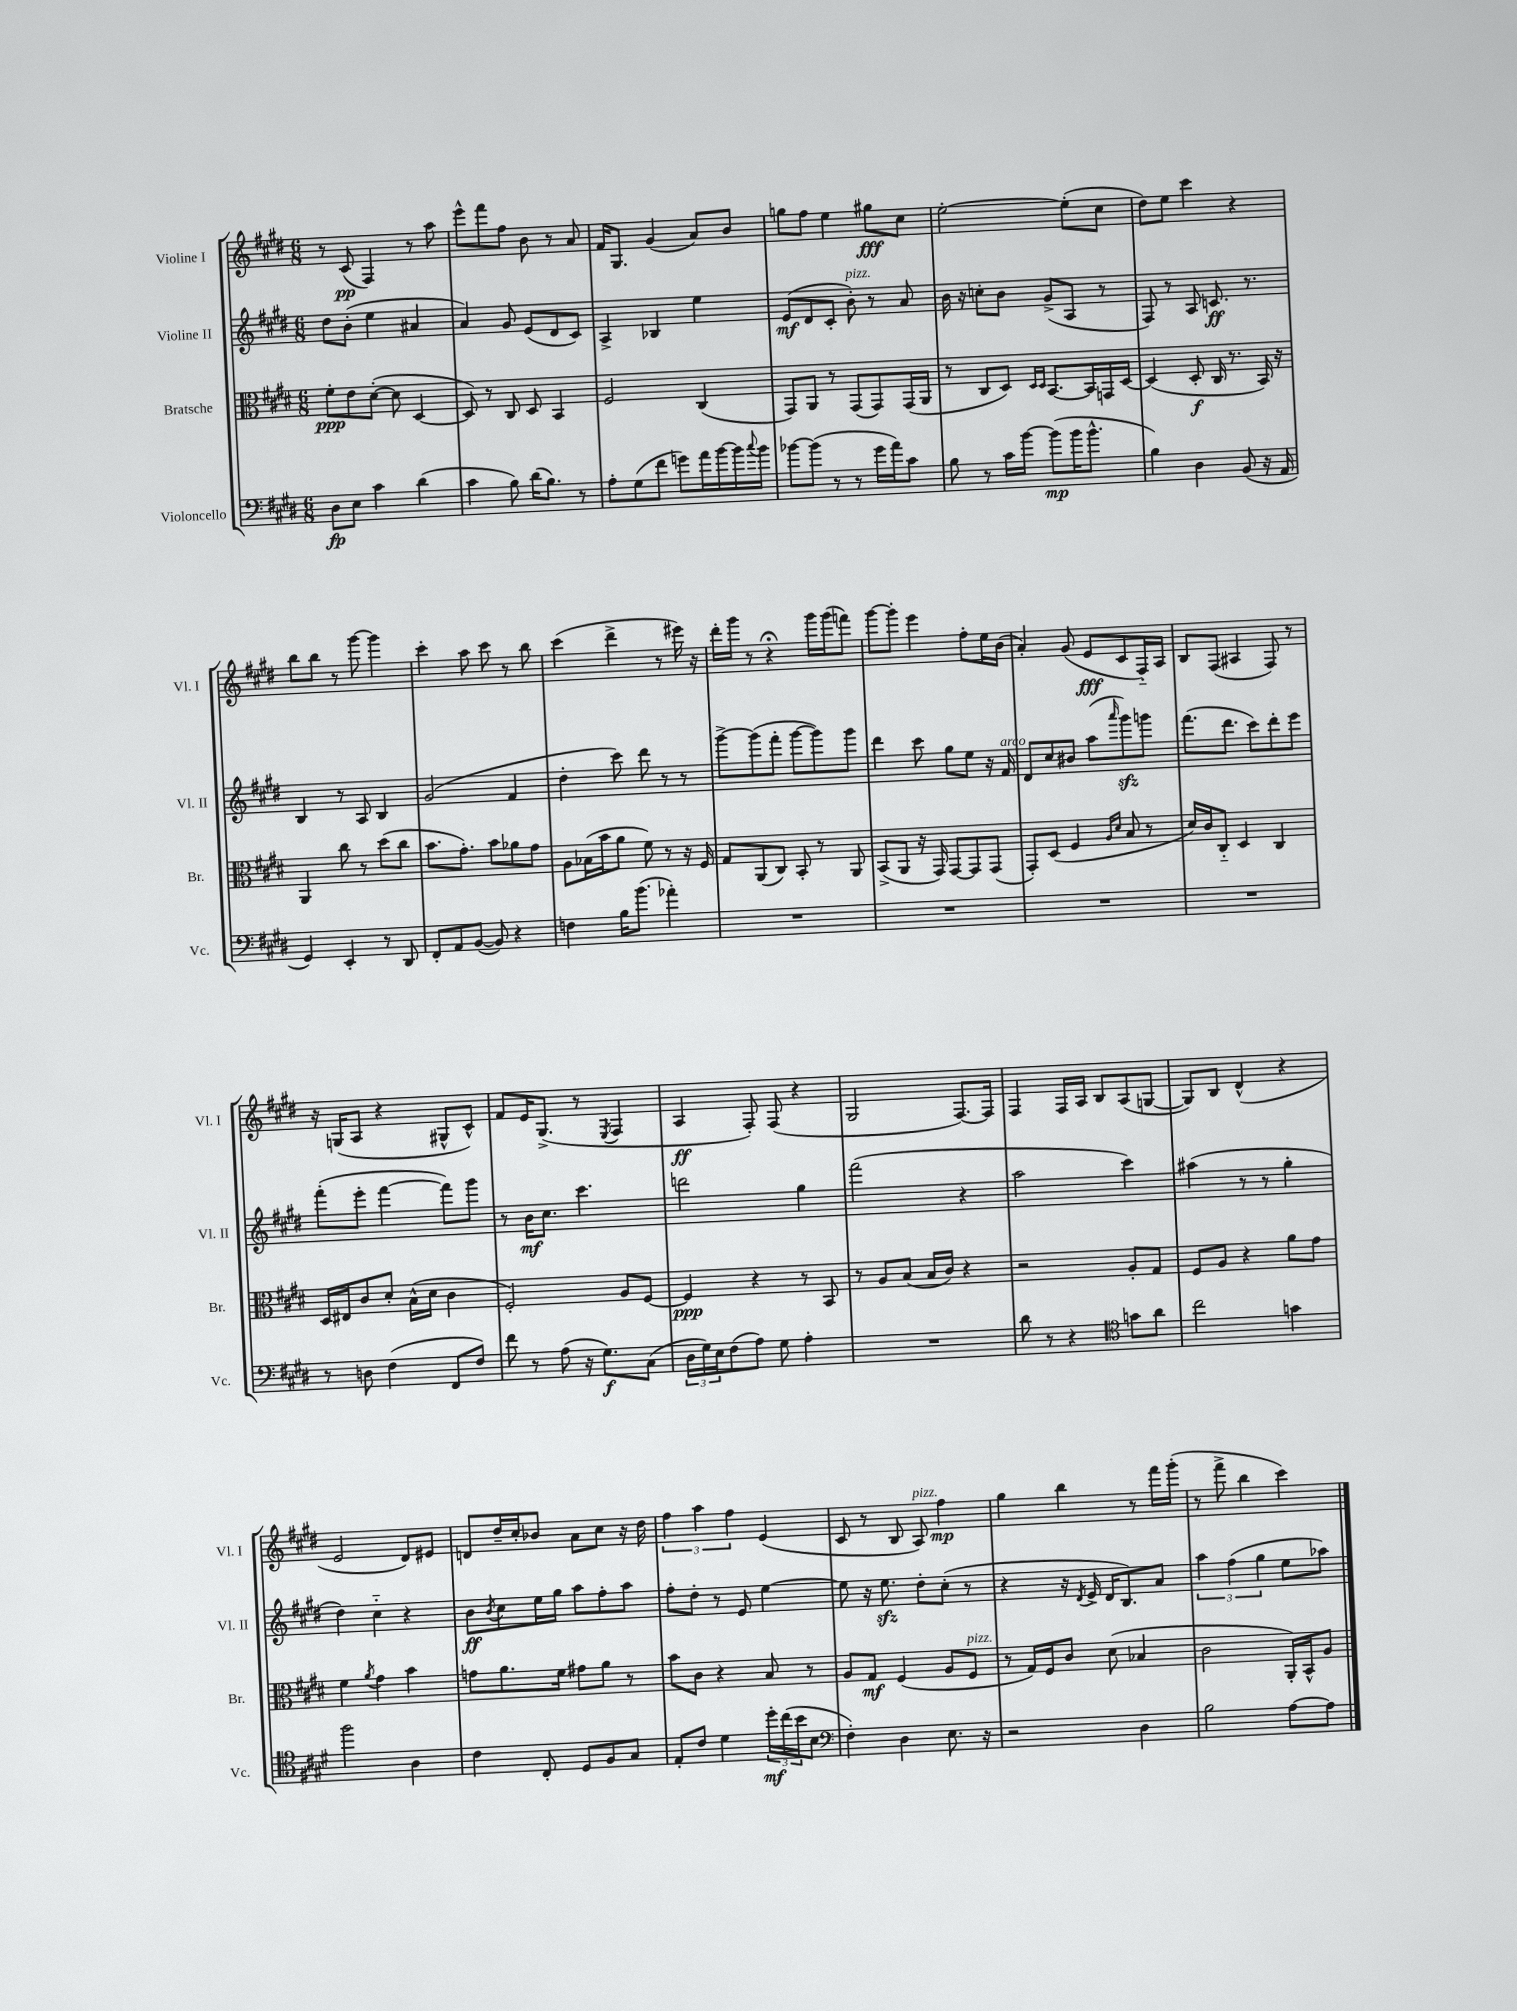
<<
\new StaffGroup <<
\new Staff = "s0" \with { instrumentName = "Violine I" shortInstrumentName = "Vl. I" } {
    \clef treble \key e \major \numericTimeSignature \time 6/8
    r8 cis'8\pp( fis4) r8 a''8 |
    e'''8-^ fis'''8 fis''8 b'8 r8 a'8 |
    fis'16 gis8. gis'4( a'8) b'8 |
    g''8 fis''8 e''4 gis''8\fff cis''8 |
    e''2~-. e''8-.( cis''8 |
    dis''8) e''8 cis'''4 r4 |
    b''8 b''8 r8 gis'''8~ gis'''4 |
    cis'''4-. a''8 cis'''8 r8 b''8 |
    cis'''4( dis'''4-> r8 eis'''16) r16 |
    dis'''16-. gis'''16 r8 r4\fermata gis'''16 gis'''16( f'''8) |
    gis'''8~ gis'''8-. e'''4 fis''8-. e''16 b'16( |
    a'4-.) gis'8( e'8\fff cis'8 fis16-_) a16 |
    b8 fis8( ais4 fis8) r8 |
    r16 g16( a8 r4 gis8-^ cis'8-^) |
    fis'8 e'16 gis8.->( r8 \acciaccatura { e8 } fis4 |
    a4\ff fis8-.) fis8( r4 |
    gis2 fis8.~) fis16 |
    fis4 fis16 a16 b8 a8( g8~ |
    g8) b8 dis'4-^( r4 |
    e'2 dis'8) eis'8 |
    d'8 dis''16-- cis''16-. bes'8 a'8 cis''8 r16 dis''16 |
    \tuplet 3/2 { fis''4 a''4 fis''4 } e'4( |
    cis'8 r8 b8 a8^\markup { \italic "pizz." }) fis''4\mp |
    gis''4 b''4 r8 fis'''16 gis'''16-.( |
    r8 fis'''8-> b''4 cis'''4) \bar "|." |
}
\new Staff = "s1" \with { instrumentName = "Violine II" shortInstrumentName = "Vl. II" } {
    \clef treble \key e \major \numericTimeSignature \time 6/8
    dis''8 b'8-.( e''4 ais'4 |
    a'4) gis'8 e'8( dis'8 cis'8) |
    a4-> bes4 e''4 |
    e'8\mf( dis'8 cis'8-. b'8-.^\markup { \italic "pizz." }) r8 a'8 |
    b'16 r16 c''8-. b'8 gis'8->( a8 r8 |
    fis8) r8 a8 c'8.\ff r8. |
    b4 r8 a8 b4 |
    gis'2( fis'4 |
    dis''4-. cis'''8) dis'''8 r8 r8 |
    gis'''8~-> gis'''8( fis'''8-. gis'''8~ gis'''8) gis'''8 |
    dis'''4 cis'''8 gis''8 e''8 r16 fis'16^\markup { \italic "arco" } |
    dis'8 cis''8 bis'8 a''8( \grace { a'''16 } gis'''8\sfz) g'''8 |
    fis'''8.( dis'''8. cis'''8) dis'''8-. e'''8 |
    fis'''8-.( e'''8-. fis'''4~ fis'''8) gis'''8 |
    r8 b'16\mf cis''8. cis'''4. |
    d'''2 gis''4 |
    fis'''2( r4 |
    a''2 cis'''4) |
    ais''4( r8 r8 gis''4-. |
    dis''4) cis''4-_ r4 |
    b'8\ff \acciaccatura { b'8 } cis''8 e''16 gis''16 a''8 fis''8-. a''8 |
    fis''8-. dis''8-. r8 e'8 e''4~ |
    e''8 r16 e''8.\sfz dis''8-. cis''8-.( r8 |
    r4 r16 \acciaccatura { dis'8 } e'16-> dis'16 b8.) a'8 |
    \tuplet 3/2 { a''4 fis''4( gis''4 } e''8 aes''8) \bar "|." |
}
\new Staff = "s2" \with { instrumentName = "Bratsche" shortInstrumentName = "Br." } {
    \clef alto \key e \major \numericTimeSignature \time 6/8
    fis'8-.\ppp e'8 dis'8~-.( dis'8 dis4~ |
    dis8) r8 cis8 dis8 b,4 |
    fis2 cis4( |
    gis,8) a,8 r8 gis,8( gis,8) gis,16( a,16 |
    r8 cis8 dis8) \grace { dis16 dis16 } b,8.~ b,16 g,16 dis16~ |
    dis4( dis8-.\f cis16 r8. b,16) r16 |
    a,4 cis''8 r8 dis''8( cis''8 |
    b'8. gis'8.-.) b'8 aes'8 gis'8 |
    a8 bes16( b'16 a'8 fis'8) r8 r16 fis16 |
    gis8 a,8( cis8) b,8-. r8 a,8 |
    b,8->( a,8 r16 gis,16) gis,8~ gis,8 gis,8( |
    gis,8-.) dis8( fis4 \grace { a16 dis'16 } b8 r8 |
    dis'16) cis'16 cis8-_ dis4 cis4 |
    dis16 eis16 cis'8 dis'8-. b16-^( dis'16 cis'4 |
    fis2-.) a8 fis8~ |
    fis4\ppp r4 r8 b,8 |
    r8 a8 b8( b16 cis'16) r4 |
    r2 a8-. gis8 |
    fis8 a8 r4 a'8 gis'8 |
    fis'4 \acciaccatura { a'8 } gis'4 b'4 |
    g'8 a'8. fis'16 gis'8 a'8 r8 |
    b'8 cis'8 r4 b8 r8 |
    a8 gis8\mf fis4( a8 fis8^\markup { \italic "pizz." } |
    r8 gis16) fis16 cis'8 dis'8( bes4 |
    cis'2 a,16-.) b,16-^ a8 \bar "|." |
}
\new Staff = "s3" \with { instrumentName = "Violoncello" shortInstrumentName = "Vc." } {
    \clef bass \key e \major \numericTimeSignature \time 6/8
    dis8\fp e8 cis'4 dis'4( |
    cis'4 b8) dis'16( b8.) r8 |
    a8-. gis8( fis'8 g'8) a'16 b'16~ b'16 \appoggiatura { cis''8 } b'16 |
    bes'8~ bes'8( r8 r8 gis'16 a'16) cis'8 |
    b8 r8 cis'16 b'16~ b'8\mp( b'16 b'8.-^ |
    b4) dis4 b,8( r16 a,16 |
    gis,4) e,4-. r8 dis,8 |
    fis,8-. a,8 b,8~( b,8) r4 |
    f4 b16 b'8.( aes'4-.) |
    R2. |
    R2. |
    R2. |
    R2. |
    r8 d8 fis4( fis,8 fis8) |
    fis'8 r8 a8( r16 gis8.\f) cis8( |
    \tuplet 3/2 { dis16 gis16) e16 } fis8( a8) gis8 a4-. |
    R2. |
    dis'8 r8 r4 \clef tenor g'8 a'8 |
    cis''2 g'4 |
    fis''2 a4 |
    cis'4 cis8-. dis8 fis8 gis8 |
    e8-. cis'8 dis'4 \tuplet 3/2 { dis''16-.\mf cis''16( b'16 } b8 |
    \clef bass fis4-.) dis4 e8. r16 |
    r2 dis4 |
    b2 a8~ a8 \bar "|." |
}
>>
>>
\layout { \context { \Score \remove "Bar_number_engraver" } }
